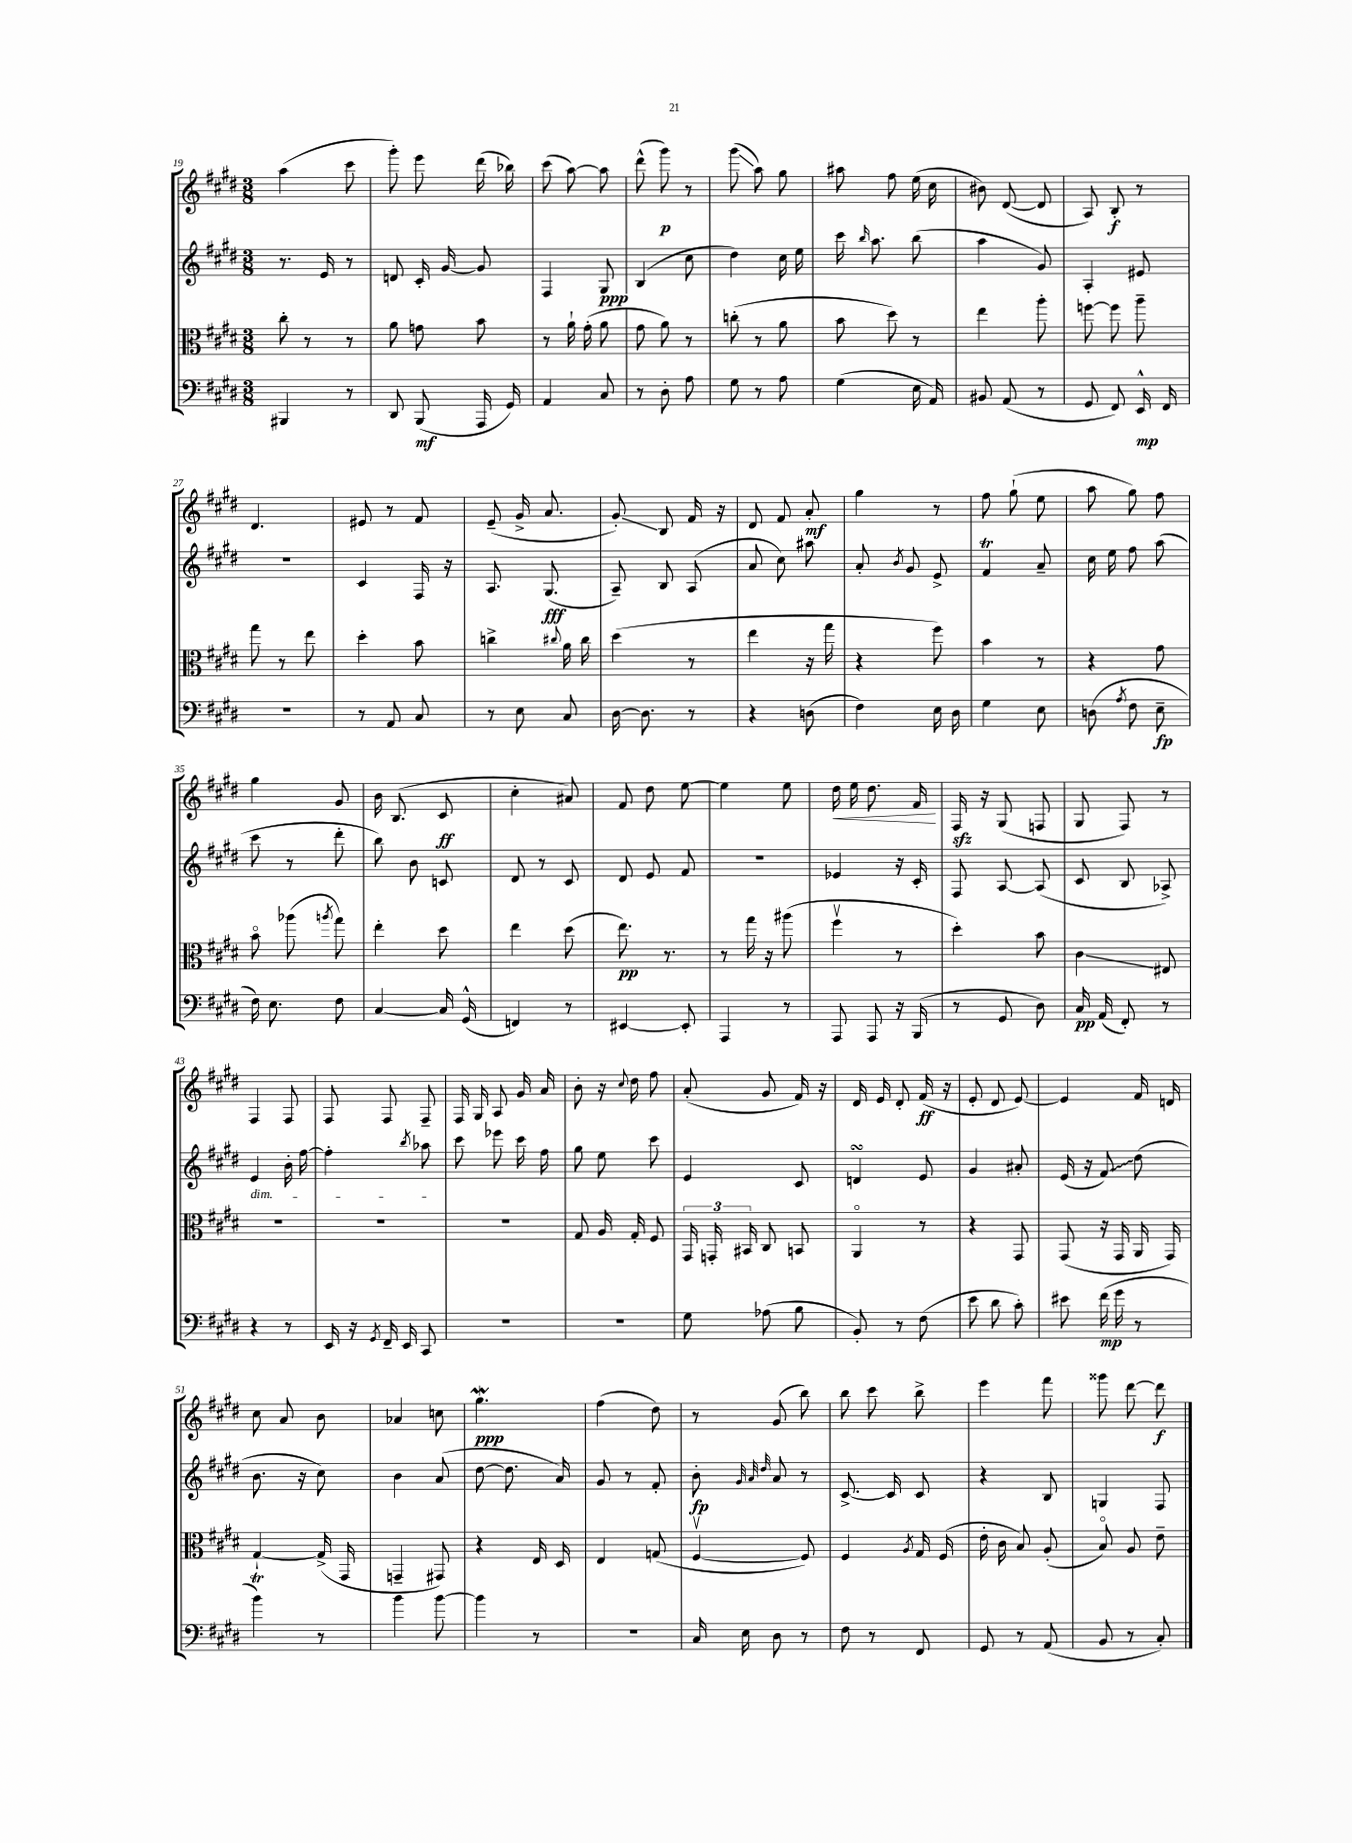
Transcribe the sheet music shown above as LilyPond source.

<<
\new StaffGroup <<
\new Staff = "s0" {
    \clef treble \key e \major \numericTimeSignature \time 3/8
    \autoBeamOff a''4( cis'''8 |
    gis'''8-.) e'''8 dis'''16( bes''16) |
    cis'''8( a''8~) a''8 |
    dis'''8-^( gis'''8\p) r8 |
    gis'''8\glissando( a''8) gis''8 |
    ais''8 fis''8 e''16( cis''16 |
    bis'8) dis'8~( dis'8 |
    a8) b8-.\f r8 |
    dis'4. |
    eis'8 r8 fis'8 |
    e'8--( gis'16-> a'8. |
    gis'8-.\glissando) b8 fis'16 r16 |
    dis'8 fis'8 a'8-.\mf |
    gis''4 r8 |
    fis''8 gis''8-!( e''8 |
    a''8 gis''8) fis''8 |
    gis''4 gis'8 |
    b'16 b8.( cis'8\ff |
    cis''4-. ais'8) |
    fis'8 dis''8 e''8~ |
    e''4 e''8 |
    dis''16\< e''16 dis''8. fis'16\! |
    fis16\sfz r16 gis8( f8 |
    gis8 fis8) r8 |
    fis4 fis8 |
    fis8 fis8 fis8-- |
    fis16 gis16 a8 gis'16 a'16 |
    b'8-. r16 \appoggiatura { cis''8 } dis''16 fis''8 |
    a'8-.( gis'8 fis'16) r16 |
    dis'16 e'16 dis'8-. fis'16\ff( r16 |
    e'8-. dis'8 e'8~) |
    e'4 fis'16 d'16 |
    cis''8 a'8 b'8 |
    aes'4 c''8 |
    gis''4.\mordent\ppp |
    fis''4( dis''8) |
    r8 gis'8( b''8) |
    b''8 cis'''8 b''8-> |
    e'''4 fis'''8 |
    gisis'''8 dis'''8~ dis'''8\f \bar "|." |
}
\new Staff = "s1" {
    \clef treble \key e \major \numericTimeSignature \time 3/8
    \autoBeamOff r8. e'16 r8 |
    d'8 cis'16-. gis'16~ gis'8 |
    fis4 gis8\ppp |
    b4( cis''8 |
    dis''4) cis''16 e''16 |
    cis'''16 \grace { b''16 } a''8. b''8( |
    a''4 gis'8) |
    a4-. eis'8 |
    R4. |
    cis'4 fis16 r16 |
    a8. gis8.\fff( |
    a8--) b8 a8( |
    a'8 cis''8) ais''8 |
    a'8-. \acciaccatura { b'8 } gis'8 e'8-> |
    fis'4\trill a'8-- |
    cis''16 e''16 fis''8 a''8( |
    cis'''8 r8 dis'''8-. |
    b''8) b'8 c'8 |
    dis'8 r8 cis'8 |
    dis'8 e'8 fis'8 |
    R4. |
    ees'4 r16 cis'16-. |
    fis8 a8~ a8( |
    cis'8 b8 aes8->) |
    e'4\dim b'16-. fis''16~ |
    fis''4-. \acciaccatura { b''8 } aes''8\! |
    cis'''8 ees'''8 cis'''16 fis''16 |
    gis''8 e''8 cis'''8 |
    e'4 cis'8 |
    d'4\turn e'8 |
    gis'4 ais'8-. |
    e'16( r16 \once \override Glissando.style = #'zigzag fis'8\glissando) dis''8( |
    b'8. r16 cis''8) |
    b'4 a'8( |
    dis''8~ dis''8. a'16) |
    gis'8 r8 fis'8-. |
    b'8-.\fp \grace { gis'32 a'32 dis''32 } a'8 r8 |
    cis'8.~-> cis'16 cis'8 |
    r4 b8 |
    g4 fis8 \bar "|." |
}
\new Staff = "s2" {
    \clef alto \key e \major \numericTimeSignature \time 3/8
    \autoBeamOff cis''8-. r8 r8 |
    a'8 g'8 b'8 |
    r8 a'16-! gis'16-.( a'8 |
    gis'8 a'8) r8 |
    c''8-.( r8 a'8 |
    b'8 dis''8) r8 |
    e''4 a''8-. |
    f''8~ f''8 a''8-- |
    gis''8 r8 e''8 |
    dis''4-. b'8 |
    c''4-> \appoggiatura { cis''8 } a'16 cis''16 |
    dis''4( r8 |
    e''4 r16 gis''16 |
    r4 fis''8) |
    b'4 r8 |
    r4 gis'8 |
    b'8\flageolet aes''8( \acciaccatura { a''8 } gis''8) |
    e''4-. dis''8 |
    e''4 dis''8( |
    e''8.\pp) r8. |
    r8 gis''16 r16 ais''8( |
    fis''4\upbow r8 |
    dis''4-.) b'8 |
    cis'4\glissando eis8 |
    R4. |
    R4. |
    R4. |
    gis8 a16 gis16-. fis8 |
    \tuplet 3/2 { gis,16 g,16-. bis,16 } cis8 b,8 |
    a,4\flageolet r8 |
    r4 gis,8 |
    gis,8( r16 gis,16 a,16 gis,16) |
    gis4~-! gis16->( gis,16 |
    g,4-- gis,8) |
    r4 e16 dis16 |
    e4 g8( |
    fis4~\upbow fis8) |
    fis4 \acciaccatura { a8 } gis16 fis16( |
    e'16-. cis'16 b8) a8-.( |
    b8\flageolet) a8 e'8-- \bar "|." |
}
\new Staff = "s3" {
    \clef bass \key e \major \numericTimeSignature \time 3/8
    \autoBeamOff bis,,4 r8 |
    dis,8 b,,8\mf( a,,16 gis,16) |
    a,4 cis8 |
    r8 dis8-. a8 |
    gis8 r8 a8 |
    gis4( e16 a,16) |
    bis,8 a,8( r8 |
    gis,8 fis,8) e,16-^\mp fis,16 |
    R4. |
    r8 a,8 cis8 |
    r8 e8 cis8 |
    dis16~ dis8. r8 |
    r4 d8( |
    fis4) e16 dis16 |
    gis4 e8 |
    d8( \acciaccatura { a8 } fis8 e8--\fp |
    fis16) e8. fis8 |
    cis4~ cis16 gis,16-^( |
    f,4) r8 |
    eis,4~ eis,8-. |
    a,,4 r8 |
    a,,8 a,,8 r16 b,,16( |
    r8 gis,8 dis8) |
    cis16\pp a,16( fis,8-.) r8 |
    r4 r8 |
    e,16 r16 \acciaccatura { gis,8 } fis,16-- e,16 cis,8 |
    R4. |
    R4. |
    gis8 aes8( b8 |
    b,8-.) r8 fis8( |
    e'8 dis'8 cis'8-.) |
    eis'8 fis'16\mp( gis'16 r8 |
    b'4\trill) r8 |
    b'4 b'8~ |
    b'4 r8 |
    R4. |
    cis16 e16 dis8 r8 |
    fis8 r8 fis,8 |
    gis,8 r8 a,8( |
    b,8 r8 cis8-.) \bar "|." |
}
>>
>>
\layout { \context { \Score currentBarNumber = #19 } }
